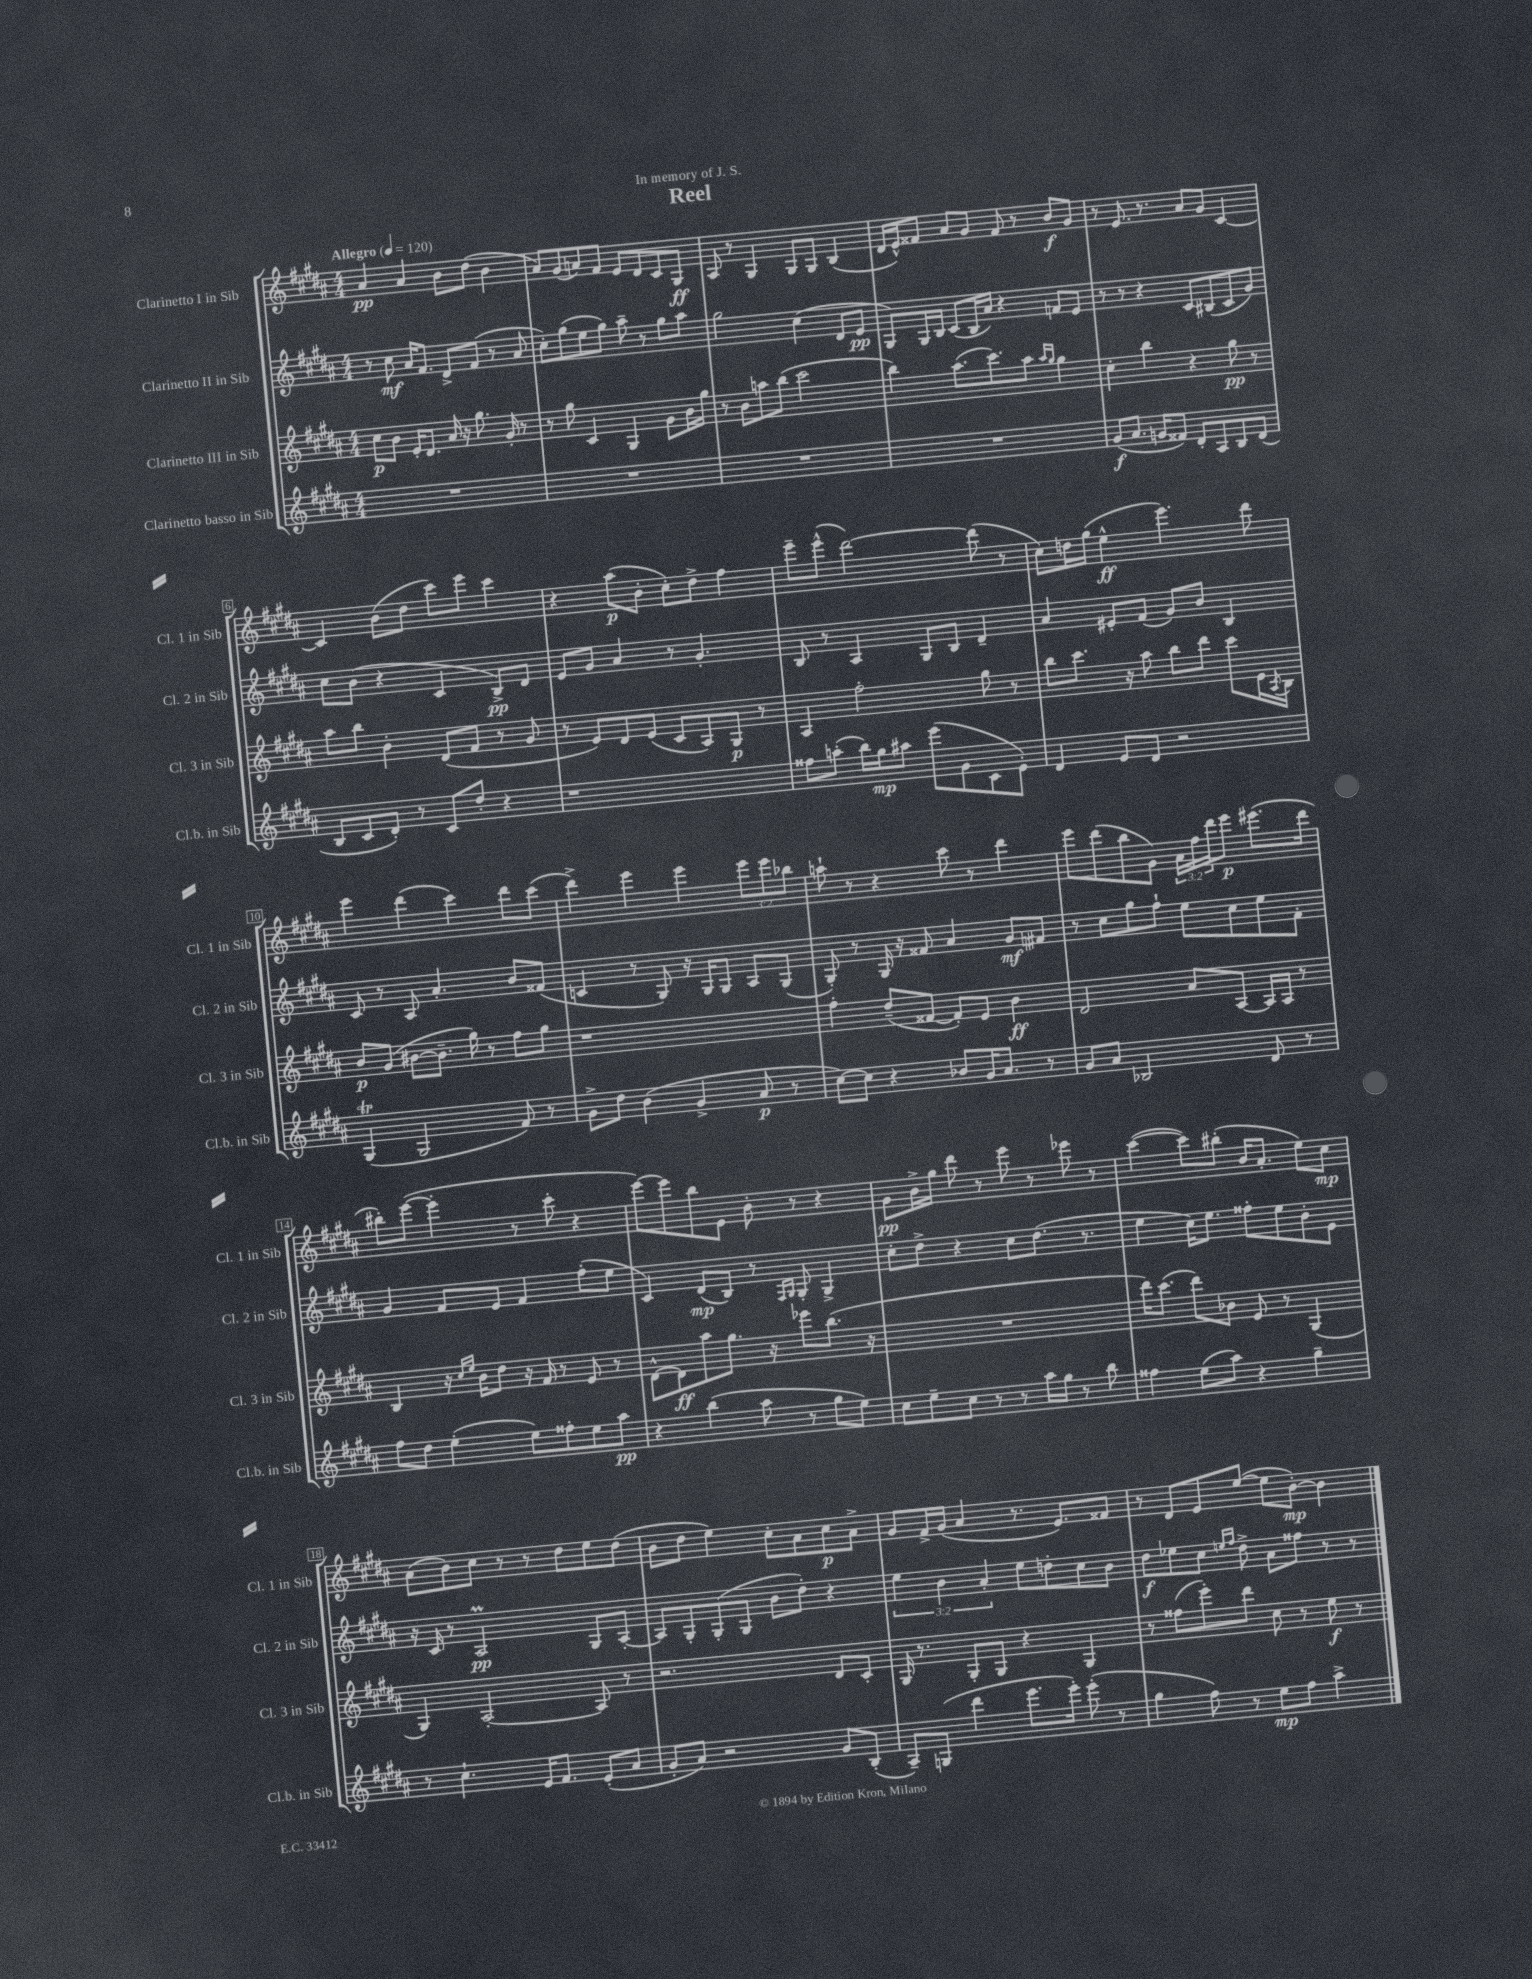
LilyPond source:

\header { title = "Reel" dedication = "In memory of J. S." }
<<
\new StaffGroup <<
\new Staff = "s0" \with { instrumentName = "Clarinetto I in Sib" shortInstrumentName = "Cl. 1 in Sib" } {
    \clef treble \key b \major \numericTimeSignature \time 4/4 \override Staff.TupletNumber.text = #tuplet-number::calc-fraction-text \tempo "Allegro" 4 = 120
    ais'4\pp ais'4 b'8 dis''8( b'4 |
    ais'8) gis'8( a'8) fis'8 e'8 dis'8 cis'8 gis8\ff |
    ais8 r8 gis4 gis8 gis8 b4( |
    dis'16 e'16-^) fisis'8 ais'8 gis'8 fisis'8 r8 b'8\f gis'8 |
    r8 e'8. r8. ais'8 gis'8 cis'4~ |
    cis'4 b'8( dis''8 cis'''8) e'''8 cis'''4 |
    r4 ais''8\p( b'8-. cis''8-.) dis''8-> fis''4 |
    e'''8-- e'''8-^( dis'''2~) dis'''8( r8 |
    cis''8) d''16 gis''16( e''4-^\ff e'''4.) dis'''8 |
    e'''4 dis'''4( cis'''4) dis'''8 cis'''8( |
    dis'''4->) e'''4 e'''4 \tuplet 3/2 { e'''8 e'''8 bes''8 } |
    a''8-! r8 r4 cis'''8 r8 dis'''4 |
    e'''8 dis'''8( b''8 gis'8) \tuplet 3/2 { ais'16 fis''16 dis'''16 } e'''8\p eis'''8.( dis'''16 |
    bis''8-.) e'''8~( e'''4-. r8 cis'''8-. r4 |
    e'''8~) e'''8 b''8 e'8 b'8-. r8 r4 |
    gis'8\pp b'16-> gis''16 dis'''8 r8 e'''8 r8 ees'''8 r8 |
    cis'''4~( cis'''8) bis''8-.( b'16 ais'8.-. e''8) cis''8\mp |
    ais'8( b'8) cis''8 r8 r8 dis''8 e''8 dis''8( |
    b'8 dis''8 e''4) cis''8-. ais'8 cis''8\p ais'8-> |
    gis'8 fis'16-> gis'16( ais'4 r8. e'8.) fisis'8 |
    r8 dis'8 e'8 e''8~( e''8 b'8~-.\mp) b'4 \bar "|." |
}
\new Staff = "s1" \with { instrumentName = "Clarinetto II in Sib" shortInstrumentName = "Cl. 2 in Sib" } {
    \clef treble \key b \major \numericTimeSignature \time 4/4 \override Staff.TupletNumber.text = #tuplet-number::calc-fraction-text
    r8 cis''8\mf ais'16 fis'8. dis'8-> fis'8( r8 ais'8 |
    cis''8-.) gis''8( e''8 gis''8) ais''8-- r8 gis''8 ais''8 |
    gis''2 cis''4( dis'8 e'8\pp |
    gis8) gis16 b16 cis'8( b16 ais'16) r4 f'8 e'8 |
    r8 r8 r4 cis'8 bis8( cis'8 gis'8) |
    cis''8 b'8( r4 cis'4 b8->\pp) dis'8 |
    e'8 gis'8 ais'4 r8 gis'4.-. |
    b8 r8 ais4 gis8 b8 dis'4-- |
    ais'4 eis'8-. fis'8( gis'8) b'8 b4 |
    cis'8 r8 ais8 ais'4.-. b'8 fisis'8( |
    c'4 r8 gis8) r16 gis16 gis8 ais8 gis8( |
    gis8-.) r8 gis16 r16 fisis'8 ais'4 gis'8\mf fis'8 |
    r8 cis''8 gis''8 fis''8-! e''8 cis''8 e''8 fis'8-. |
    gis'4 fis'8 e'8 fis'4 fis''8-.( e''8 |
    cis'4) dis'8\mp( b8) r8 \grace { fis16 gis16 } gis8-. gis4-> |
    cis''8-. dis''8-> r4 cis''8 dis''8.( r8. |
    e''4 cis''16) e''8. fisis''8-. e''8 b'8-. e'8 |
    r16 cis'16 r8 ais2\prall\pp gis8 ais8~-. |
    ais8 gis8-. gis8-.( gis8 b'8 dis''8-.) r4 |
    \tuplet 3/2 { e''4 b'4 ais'4-. } e''8 d''8-. cis''8 b'8 |
    dis''8\f ees''8 cis''8 \grace { e''16 fis''16 } dis''8-> ais'8 fisis''8 r8 r8 \bar "|." |
}
\new Staff = "s2" \with { instrumentName = "Clarinetto III in Sib" shortInstrumentName = "Cl. 3 in Sib" } {
    \clef treble \key b \major \numericTimeSignature \time 4/4
    cis''8\p b'8 e'16-. dis'8. ais'16 r16 gis''8. gis'16-. r8 |
    r8 gis''8 cis'4 gis4 gis'8 b'16 gis''16 |
    r8 b'8 a''8 b''8( cis'''2 |
    b''4) ais''8.( cis'''8.) ais''8 \grace { ais''16 gis''16 } gis''4 |
    cis''4-. b''4 r4 gis''8\pp r8 |
    ais''8 b''8 b'4-. dis'8( fis'8 r8 gis'8 |
    r8 e'8) dis'8 e'8( cis'8 ais8) gis8\p r8 |
    ais4 fis''2-. gis''8 r8 |
    b''8 cis'''8. r16 ais''8 b''8 dis'''8 cis'''8 e'16 \acciaccatura { ais8 } b16 |
    b'8\p gis'8( bis'8~ bis'8.-- gis''16) r8 fis''8 gis''8 |
    r1 |
    fis''4-. dis''8--( fisis'8~ fisis'8-.) e'8 b'4\ff |
    dis'2 ais'8 ais8~ ais16 ais16 r8 |
    b4 r16 \grace { cis''16 e''16 } b'16 dis''8 r16 fis'16 r8 e'8 r8 |
    dis'8~-^ dis'8\ff ais''8 gis''8. r16 ees'''8 b''8.( r16 |
    R1 |
    dis'''16) cis'''8.( dis'''8) bes'8 e'8 r8 gis4( |
    gis4) ais2~-. ais8 r8 |
    r2. dis'8 cis'8-. |
    gis16 r8. gis8-. gis8 r4 gis4 |
    r8 fisis''8( e'''8-.) dis'''8 cis''8 r8 e''8\f r8 \bar "|." |
}
\new Staff = "s3" \with { instrumentName = "Clarinetto basso in Sib" shortInstrumentName = "Cl.b. in Sib" } {
    \clef treble \key b \major \numericTimeSignature \time 4/4
    R1 |
    R1 |
    R1 |
    R1 |
    gis'8\f( ais'8. g'16 fisis'8) dis'8-. ais8 b8 dis'8( |
    b8 cis'8 dis'8-.) r8 cis'8 dis''8-. r4 |
    r1 |
    fisis''8 a''8-.( b''16) gis''16\mp ais''8 e'''8( gis'8 cis'8 e'8-.) |
    dis'4 e'8 dis'8 r2 |
    gis4\trill( gis2 fis'8) r8 |
    gis'8-> dis''8 b'4( gis'4-> ais'8\p r8 |
    cis''8~) cis''8 r4 bes'8 gis'16 ais'8. r8 |
    gis'8 ais'8 bes2 dis'8 r8 |
    fis''8 dis''8 e''4-.( e''8) fisis''8-. e''8 ais''8\pp |
    r4 b''4( ais''8 r8 gis''8 e''8) |
    cis''8 e''8-- cis''8 r8 r8 ais''16 gis''16 r8 b''8 |
    fisis''4 e''8( ais''8) r4 gis''4-- |
    r8 cis''4.-! e'16 fis'8. e'8-.( ais'8 |
    gis'8-. ais'8) r2 gis'8 b8-.( |
    ais8--) g8( dis'''4 e'''8. e'''16-.) e'''8-.( r8 |
    gis''4 fis''8) r8 e''8\mp fis''8 ais''4-> \bar "|." |
}
>>
>>
\layout { \context { \Score \override BarNumber.stencil = #(make-stencil-boxer 0.1 0.3 ly:text-interface::print) } }
